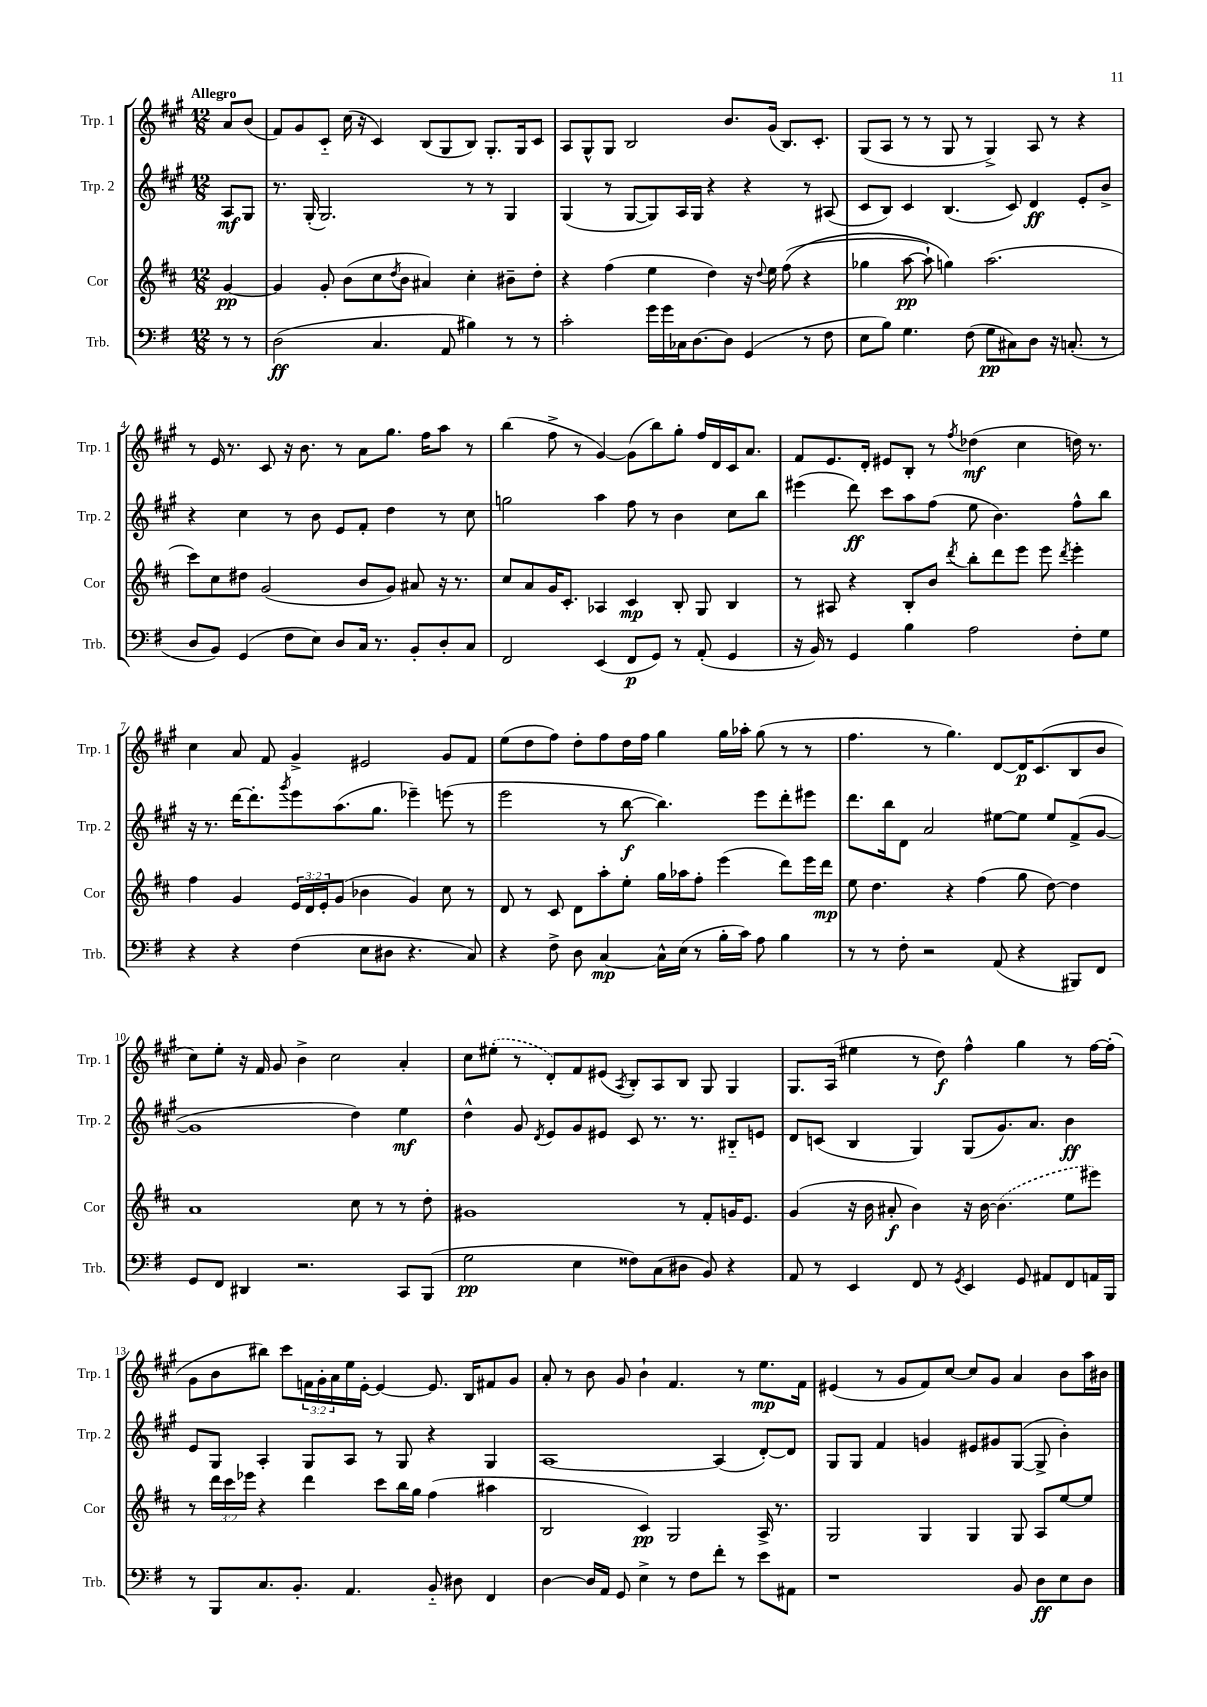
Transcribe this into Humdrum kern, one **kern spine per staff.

**kern	**kern	**kern	**kern
*staff4	*staff3	*staff2	*staff1
*clefF4	*clefG2	*clefG2	*clefG2
*k[f#]	*k[f#c#]	*k[f#c#g#]	*k[f#c#g#]
*M12/8	*M12/8	*M12/8	*M12/8
8r	[4g	8A	8a
8r	.	8G#	(8b
=	=	=	=
(2D	4g]	8.r	8f#)
.	.	.	8g#
.	.	(16G#'	.
.	8g'	2.G#)	8c#'~
.	(8b	.	(16cc#
.	.	.	16r
4.C	8cc#	.	4c#)
.	8qdd	.	.
.	8b	.	.
.	4a#)	.	(8B
8AA	.	.	8G#
4B#)	4cc#'	8r	8B)
.	.	8r	8.G#'
8r	8b#~	4G#	.
.	.	.	16G#
8r	8dd'	.	8c#
=	=	=	=
2c'	4r	(4G#	8A
.	.	.	8G#^^
.	(4ff#	8r	8G#
.	.	[8G#	2B
16g	4ee	8G#])	.
16g	.	.	.
16C-	.	16A	.
[8.D	.	16G#	.
.	4dd)	4r	.
8D]	.	.	8.b
(4GG	16r	4r	.
.	8qqdd	.	.
.	16ee	.	(16g#
.	&((8ff#	.	8.B)
8r	4r	8r	.
.	.	.	8.c#'
8F#	.	(8A#	.
=	=	=	=
8E	4gg-	8c#	(8G#
8B)	.	8B)	8A
4.G	[8aa	4c#	8r
.	8aa`])	.	8r
.	4gg&)	(4.B	8G#
(8F#	.	.	8r
8G	(2.aa	.	4G#^)
8C#)	.	8c#)	.
8D	.	4d	8A
16r	.	.	8r
(8.C'	.	.	.
.	.	8e'	4r
8r	.	8b^	.
=	=	=	=
8D	8ccc#)	4r	8r
8BB)	8cc#	.	16e
.	.	.	8.r
(4GG	8dd#	4cc#	.
.	(2g	.	8c#
8F#	.	8r	16r
.	.	.	8.b
8E)	.	8b	.
8D	.	8e	8r
16C	8b	8f#'	8a
8.r	.	.	.
.	8g)	4dd	8.gg#
8BB'	8a#	.	.
.	.	.	16ff#
8D'	16r	8r	8aa
.	8.r	.	.
8C	.	8cc#	8r
=	=	=	=
2FF#	8cc#	2gg	(4bb
.	8a	.	.
.	16g	.	8ff#^
.	8.c#'	.	.
.	.	.	8r
(4EE	4A-	4aa	[4g#)
8FF#	4c#	8ff#	(8g#]
8GG)	.	8r	8bb)
8r	8B'	4b	8gg#'
(8AA'	8G	.	16ff#
.	.	.	16d
4GG	4B	8cc#	16c#
.	.	.	8.a
.	.	8bb	.
=	=	=	=
16r	8r	(4eee#	8f#
16BB)	.	.	.
8r	8A#	.	8.e
4GG	4r	8ddd)	.
.	.	.	16d'
.	.	8ccc#	8e#
4B	8B'	8aa	8B'
.	8b	(8ff#	8r
.	8qddd	.	8qff#
2A	8bb'	8ee	(4dd-
.	8ddd	4.b)	.
.	8eee	.	4cc#
.	8eee	.	.
.	8qddd	.	.
8F#'	4eee'	8ff#^^	16dd)
.	.	.	8.r
8G	.	8bb	.
=	=	=	=
4r	4ff#	16r	4cc#
.	.	8.r	.
4r	4g	[16ddd	8a
.	.	8.ddd']	.
.	.	.	8f#
.	.	8qggg#	.
(4F#	24e	8eee	4g#^
.	24d	.	.
.	24e'	.	.
.	(8g	(8.aa	.
8E	4b-	.	2e#
.	.	8.gg#	.
8D#	.	.	.
4.r	4g)	4eee-~)	.
.	8cc#	(8eee	8g#
8C)	8r	8r	8f#
=	=	=	=
4r	8d	2eee	(8ee
.	8r	.	8dd
8F#^	8c#	.	8ff#)
8D	8d	.	8dd'
[4C	8aa'	8r	8ff#
.	8ee'	[8bb	16dd
.	.	.	16ff#
16C^^]	16gg	4.bb])	4gg#
(16E	16aa-	.	.
8r	8ff#'	.	.
16B'	(4eee	.	16gg#
16c)	.	.	16aa-'
8A	.	8eee	(8gg#
4B	8ddd)	8ddd'	8r
.	16eee	8eee#	8r
.	16ddd	.	.
=	=	=	=
8r	8ee	8.ddd	4.ff#
8r	4.dd	.	.
.	.	16bb	.
8F#'	.	8d	.
2r	.	2a	8r
.	4r	.	4.gg#)
.	(4ff#	.	.
(8AA	.	[8ee#	[8d
4r	8gg	8ee#]	16d]
.	.	.	(8.c#
.	[8dd)	8ee#	.
8BBB#)	4dd]	(8f#^	8B
8FF#	.	[8g#	8b
=	=	=	=
8GG	1a	1g#]	8cc#)
8FF#	.	.	8ee'
4DD#	.	.	16r
.	.	.	16f#
.	.	.	8g#
2.r	.	.	4b^
.	.	.	2cc#
.	8cc#	4dd)	.
.	8r	.	.
8CC	8r	4ee	4a'
(8BBB	8dd'	.	.
=	=	=	=
2G	1g#	4dd^^	8cc#
.	.	.	(8ee#'
.	.	8g#	8r
.	.	8qd	.
.	.	8e	8d')
4E	.	8g#	8f#
.	.	8e#	(8e#
.	.	.	8qA
8F##)	.	8c#	8B')
(8C	.	8.r	8A
8D#	8r	.	8B
.	.	8.r	.
8BB)	8f#'	.	8G#
4r	16g	8B#'~	4G#
.	8.e	.	.
.	.	8e	.
=	=	=	=
8AA	(4g	8d	8.G#
8r	.	(8c	.
.	.	.	(16A
4EE	16r	4B	4ee#
.	16b	.	.
.	8a#'	.	.
8FF#	4b)	4G#)	8r
8r	.	.	8dd)
8qGG	.	.	.
4EE	16r	(8G#	4ff#^^
.	[16b	.	.
.	(4.b]	8.g#)	.
8GG	.	.	4gg#
.	.	8.a	.
8AA#	.	.	.
8FF#	8ee	4b	8r
16AA	8eee#)	.	[16ff#
16BBB	.	.	(16ff#']
=	=	=	=
8r	8r	8e	8g#
8BBB	24ddd	8G#	8b
.	24ccc#	.	.
.	24eee-	.	.
8.C	4r	4A'	8bb#)
.	.	.	8ccc#
8.BB'	.	.	.
.	4ddd	8G#	24f
.	.	.	24g#'
.	.	.	24a
4.AA	.	8A	16ee
.	.	.	[16e'
.	8ccc#	8r	4e_
.	16bb	8G#	.
.	16gg	.	.
8BB'~	(4ff#	4r	8.e]
8D#	.	.	.
.	.	.	16B
4FF#	4aa#	4G#	8f#
.	.	.	8g#
=	=	=	=
[4D	2B	[1A	8a'
.	.	.	8r
16D]	.	.	8b
16AA	.	.	.
8GG	.	.	8g#
4E^	4c#)	.	4b`
8r	2G	.	4.f#
8F#	.	.	.
8f#'	.	(4A]	.
8r	.	.	8r
8e	16A^	[8d')	8.ee
.	8.r	.	.
8AA#	.	8d]	.
.	.	.	16f#
=	=	=	=
1r	2G	8G#	(4e#
.	.	8G#	.
.	.	4f#	8r
.	.	.	8g#
.	4G	4g	8f#)
.	.	.	[8cc#
.	4G	8e#	8cc#]
.	.	8g#	8g#
8BB	8G	([8G#	4a
8D	8A	8G#^]	.
8E	[8ee	4b')	8b
8D	8ee]	.	16aa
.	.	.	16b#
==	==	==	==
*-	*-	*-	*-
